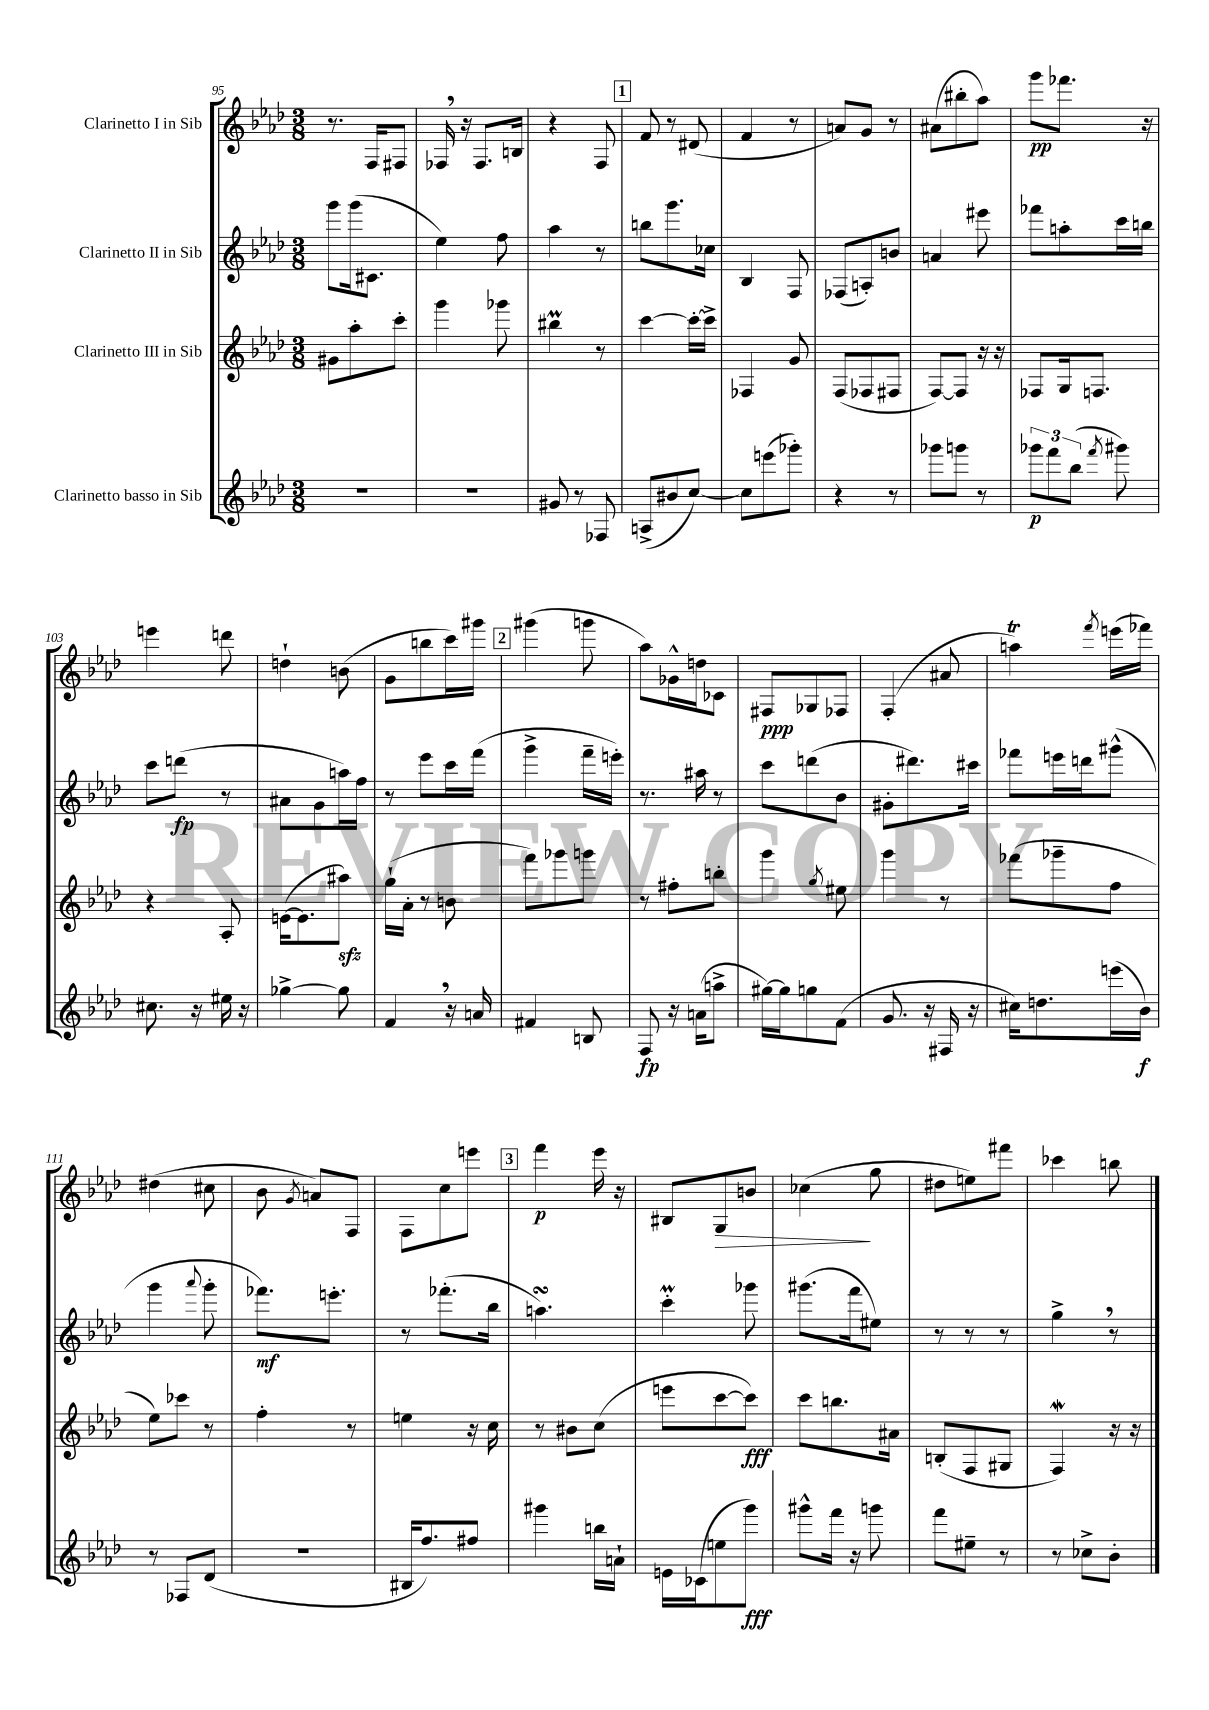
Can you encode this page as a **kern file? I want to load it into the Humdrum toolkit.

**kern	**kern	**kern	**kern
*staff4	*staff3	*staff2	*staff1
*clefG2	*clefG2	*clefG2	*clefG2
*k[b-e-a-d-]	*k[b-e-a-d-]	*k[b-e-a-d-]	*k[b-e-a-d-]
*M3/8	*M3/8	*M3/8	*M3/8
4.r	8g#\L	8ggg\L	8.r
.	8aa-'\	(16ggg\k	.
.	.	8.c#\J	16F/LK
.	8ccc'\J	.	8F#/J
=	=	=	=
4.r	4ggg\	4ee-\)	16F-/
.	.	.	16r
.	.	.	8.F-/L
.	8ggg-\	8ff\	.
.	.	.	16B/Jk
=	=	=	=
8g#/	4bb#\	4aa-\	4r
8r	.	.	.
8F-/	8r	8r	8F/
=	=	=	=
(8A^/L	[4ccc\	8bb\L	8f/
8b#/	.	8.ggg\	8r
[8cc/J)	16ccc'\_LL	.	(8d#/
.	16ccc^\]JJ	16cc-\Jk	.
=	=	=	=
8cc\]L	4F-/	4B-/	4f/
(8eee\	.	.	.
8ggg-'\J)	8g/	8F/	8r
=	=	=	=
4r	(8F/L	(8F-/L	8a/L)
.	8F-/	8A'/)	8g/J
8r	8F#/J	8b/J	8r
=	=	=	=
8ggg-\L	[8F/L)	4a/	(8a#\L
8ggg\J	8F/]J	.	8bb#'\
8r	16r	8eee#\	8aa-\J)
.	16r	.	.
=	=	=	=
12ggg-\L	8F-/L	8fff-\L	8ggg\L
12fff\	.	.	.
.	16G/k	8aa'\	8.fff-\J
(12bb-\J	.	.	.
.	8.F/J	.	.
8qfff/	.	.	.
8ggg#\)	.	16ccc\L	.
.	.	16bb\JJ	16r
=	=	=	=
8.cc#\	4r	8ccc\L	4eee\
.	.	(8ddd\J	.
16r	.	.	.
16ee#\	8A-'/	8r	8ddd\
16r	.	.	.
=	=	=	=
[4gg-^\	([16e\LK	8a#\L	4dd`\
.	8.e\]	.	.
.	.	8g\	.
8gg-\]	8aa#\J)	16aa\L)	(8b\
.	.	16ff\JJ	.
=	=	=	=
4f/	(16gg`\LL	8r	8g\L
.	16a-'\JJ	.	.
.	8r	8eee-\L	8bb\
16r	8b\	16ccc\L	16ccc\L)
16a/	.	(16fff\JJ	16ggg#\JJ
=	=	=	=
4f#/	8fff\L)	4ggg^\	(4ggg#\
.	8ggg-\	.	.
8B/	8ggg\J	16fff~\LL	8ggg\
.	.	16eee'\JJ)	.
=	=	=	=
8F/	8r	8.r	8aa-\L)
16r	8ff#'\L	.	16g-^^\L
(16a\LK	.	16aa#\	16dd\J
8aa^\J	8bb'\J	8r	8c-\J
=	=	=	=
[16gg#\LL)	4ggg\	8ccc\L	8F#/L
16gg#\]J	.	.	.
8gg\	.	(8ddd\	8G-/
.	8qgg/	.	.
(8f\J	8ee#\	8b-\J	8F-/J
=	=	=	=
8.g/	4ggg\	8g#'\L	(4F'/
.	.	8.ddd#\)	.
16r	.	.	.
16F#/	8r	.	8a#/
16r	.	16ccc#\Jk	.
=	=	=	=
16cc#\LK)	(8fff-\L	8fff-\L	4aa\)
8.dd\	.	.	.
.	8ggg-~\	16eee\L	.
.	.	16ddd\J	.
.	.	.	8qfff/
(16eee\L	8ff\J	(8ggg#^^\J	(16eee\LL
16b-\JJ)	.	.	16fff-\JJ)
=	=	=	=
8r	8ee-\L)	4ggg\	(4dd#\
8F-/L	8ccc-\J	.	.
.	.	8qqaaa-/	.
(8d-/J	8r	8ggg'\	8cc#\
=	=	=	=
4.r	4ff'\	8.fff-\L)	8b-\
.	.	.	8qg/
.	.	.	8a/L)
.	.	8.eee'\J	.
.	8r	.	8F/J
=	=	=	=
16B#/LK	4ee\	8r	8F\L
8.ff/)	.	.	.
.	.	(8.fff-'\L	8cc\
8ff#/J	16r	.	8eee\J
.	16cc\	16bb-\Jk	.
=	=	=	=
4ggg#\	8r	4.aa\)	4fff\
.	8b#\L	.	.
16bb\LL	(8cc\J	.	16eee-\
16a`\JJ	.	.	16r
=	=	=	=
16e\LL	8eee\L	4ccc'\	8B#/L
(16c-\J	.	.	.
8ee\	[8ccc\	.	8G/
8ggg\J)	8ccc\]J)	8ggg-\	8b/J
=	=	=	=
8ggg#^^\L	8ccc\L	(8.ggg#\L	(4cc-\
16fff\Jk	8.bb\	.	.
16r	.	16fff\k	.
8ggg\	.	8ee#\J)	8gg\
.	16a#\Jk	.	.
=	=	=	=
8fff\L	(8B'/L	8r	8dd#\L
8ee#~\J	8F/	8r	8ee\)
8r	8G#/J	8r	8fff#\J
=	=	=	=
8r	4F/)	4gg^\	4ccc-\
8cc-^\L	.	.	.
8b-'\J	16r	8r	8bb\
.	16r	.	.
==	==	==	==
*-	*-	*-	*-
